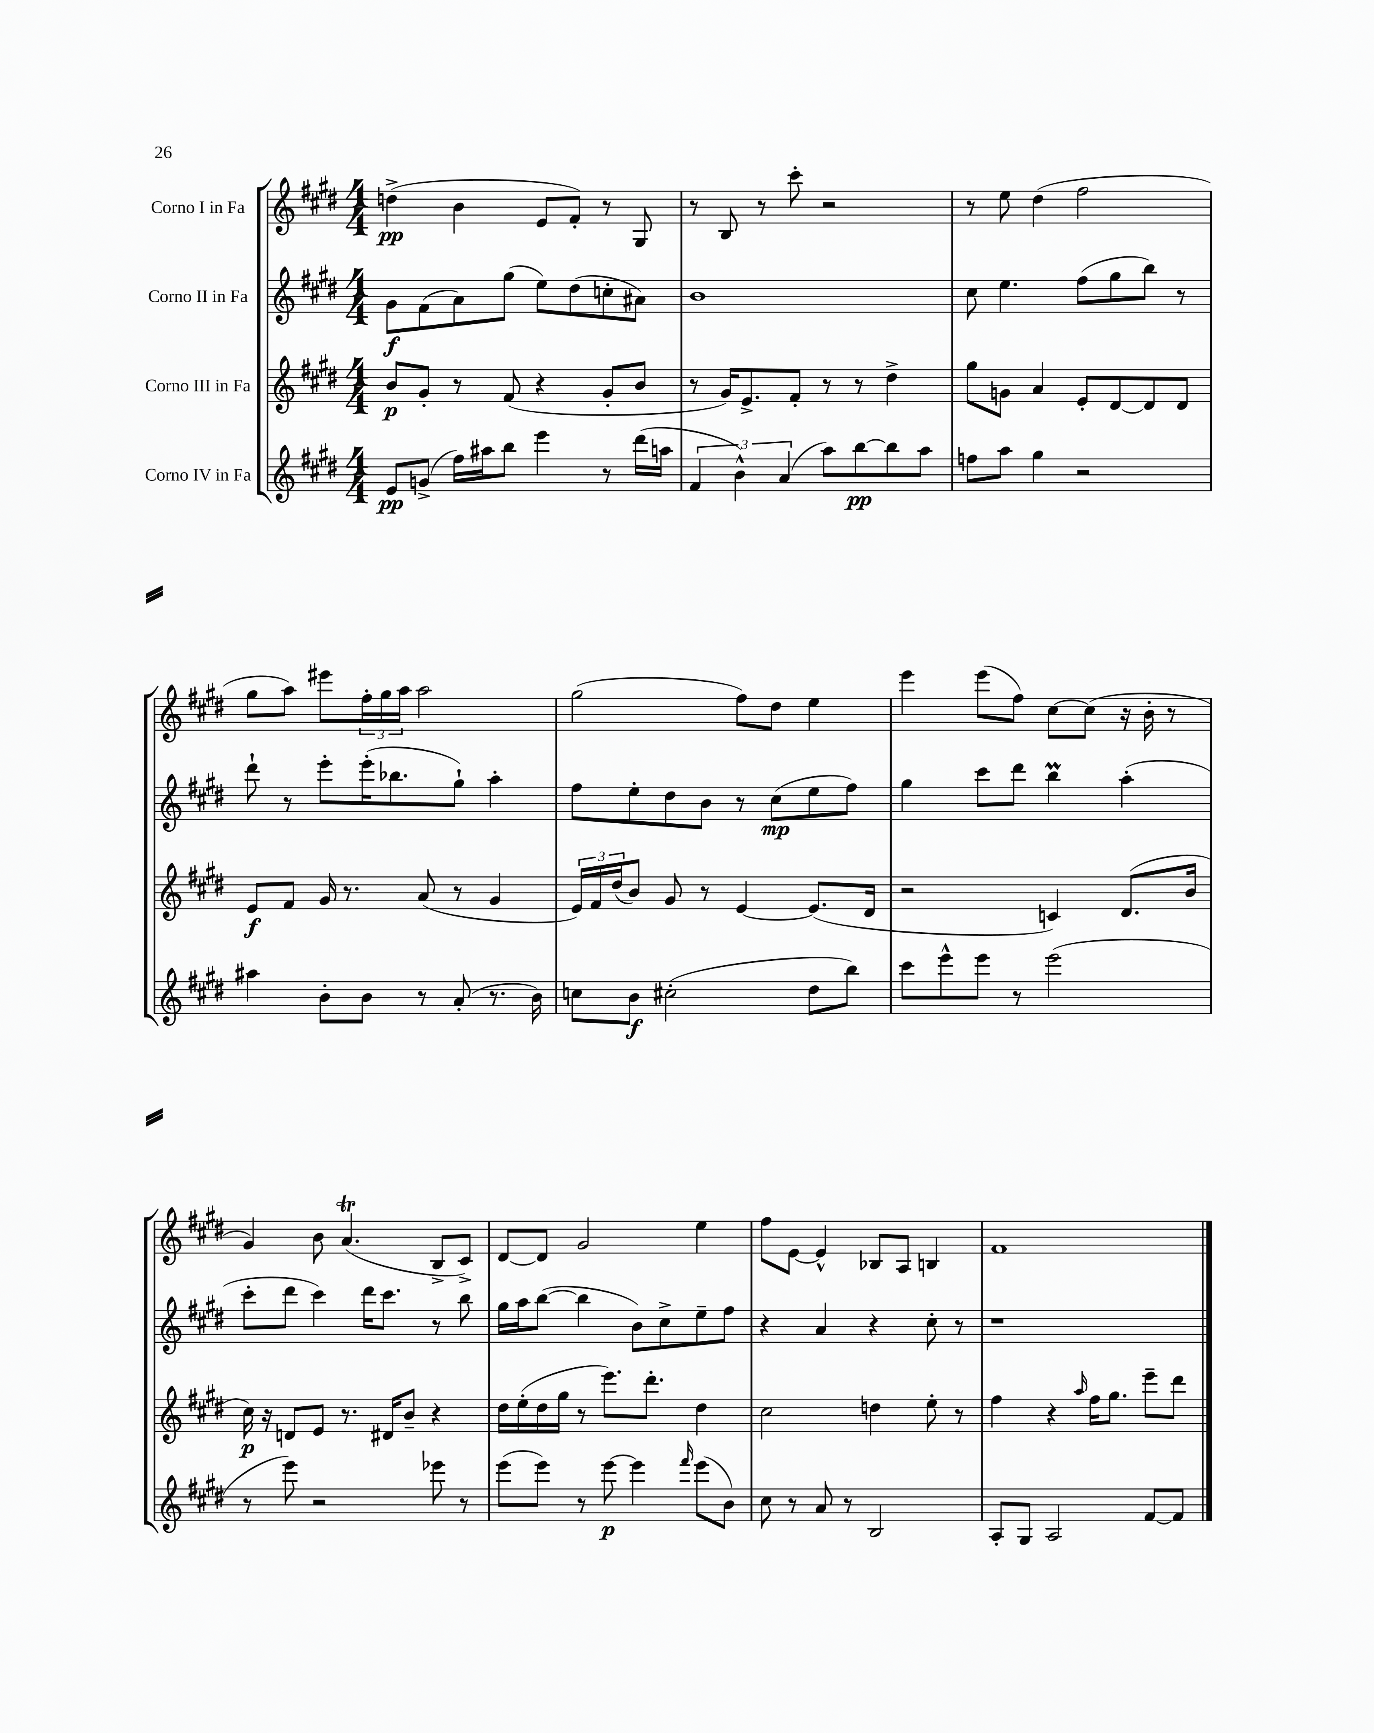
<<
\new StaffGroup <<
\new Staff = "s0" \with { instrumentName = "Corno I in Fa" } {
    \clef treble \key e \major \numericTimeSignature \time 4/4
    d''4->\pp( b'4 e'8 fis'8-.) r8 gis8 |
    r8 b8 r8 cis'''8-. r2 |
    r8 e''8 dis''4( fis''2 |
    gis''8 a''8) eis'''8 \tuplet 3/2 { fis''16-. gis''16 a''16 } a''2 |
    gis''2( fis''8) dis''8 e''4 |
    e'''4 e'''8( fis''8) cis''8~ cis''8( r16 b'16-. r8 |
    gis'4) b'8 a'4.\trill( b8-> cis'8->) |
    dis'8~ dis'8 gis'2 e''4 |
    fis''8 e'8~ e'4-^ bes8 a8 b4 |
    fis'1 \bar "|." |
}
\new Staff = "s1" \with { instrumentName = "Corno II in Fa" } {
    \clef treble \key e \major \numericTimeSignature \time 4/4
    gis'8\f fis'8( a'8) gis''8( e''8) dis''8( c''8-. ais'8) |
    b'1 |
    cis''8 e''4. fis''8( gis''8 b''8) r8 |
    dis'''8-! r8 e'''8-. e'''16-.( bes''8. gis''8-!) a''4-. |
    fis''8 e''8-. dis''8 b'8 r8 cis''8\mp( e''8 fis''8) |
    gis''4 cis'''8 dis'''8 b''4\prall a''4-.( |
    cis'''8-. dis'''8 cis'''4) dis'''16 cis'''8. r8 b''8 |
    gis''16 a''16 b''8~( b''4 b'8) cis''8-> e''8-- fis''8 |
    r4 a'4 r4 cis''8-. r8 |
    r1 \bar "|." |
}
\new Staff = "s2" \with { instrumentName = "Corno III in Fa" } {
    \clef treble \key e \major \numericTimeSignature \time 4/4
    b'8\p gis'8-. r8 fis'8( r4 gis'8-. b'8 |
    r8 gis'16) e'8.-> fis'8-. r8 r8 dis''4-> |
    gis''8 g'8 a'4 e'8-. dis'8~ dis'8 dis'8 |
    e'8\f fis'8 gis'16 r8. a'8( r8 gis'4 |
    \tuplet 3/2 { e'16) fis'16 dis''16( } b'8) gis'8 r8 e'4~ e'8.( dis'16 |
    r2 c'4) dis'8.( b'16 |
    cis''16\p) r16 d'8 e'8 r8. dis'16 b'8-- r4 |
    dis''16 e''16-.( dis''16 gis''16 r8 e'''8.) dis'''8.-. dis''4 |
    cis''2 d''4 e''8-. r8 |
    fis''4 r4 \grace { a''16 } fis''16 gis''8. e'''8-- dis'''8 \bar "|." |
}
\new Staff = "s3" \with { instrumentName = "Corno IV in Fa" } {
    \clef treble \key e \major \numericTimeSignature \time 4/4
    e'8\pp g'8->( fis''16) ais''16 b''8 e'''4 r8 dis'''16( a''16 |
    \tuplet 3/2 { fis'4 b'4-^) a'4( } a''8) b''8~\pp b''8 a''8 |
    f''8 a''8 gis''4 r2 |
    ais''4 b'8-. b'8 r8 a'8-.( r8. b'16) |
    c''8 b'8\f cis''2-.( dis''8 b''8) |
    cis'''8 e'''8-^ e'''8 r8 e'''2( |
    r8 e'''8) r2 ees'''8 r8 |
    e'''8( e'''8) r8 e'''8~\p e'''4 \grace { fis'''16 } e'''8( b'8) |
    cis''8 r8 a'8 r8 b2 |
    a8-. gis8 a2 fis'8~ fis'8 \bar "|." |
}
>>
>>
\layout { \context { \Score \remove "Bar_number_engraver" } }
